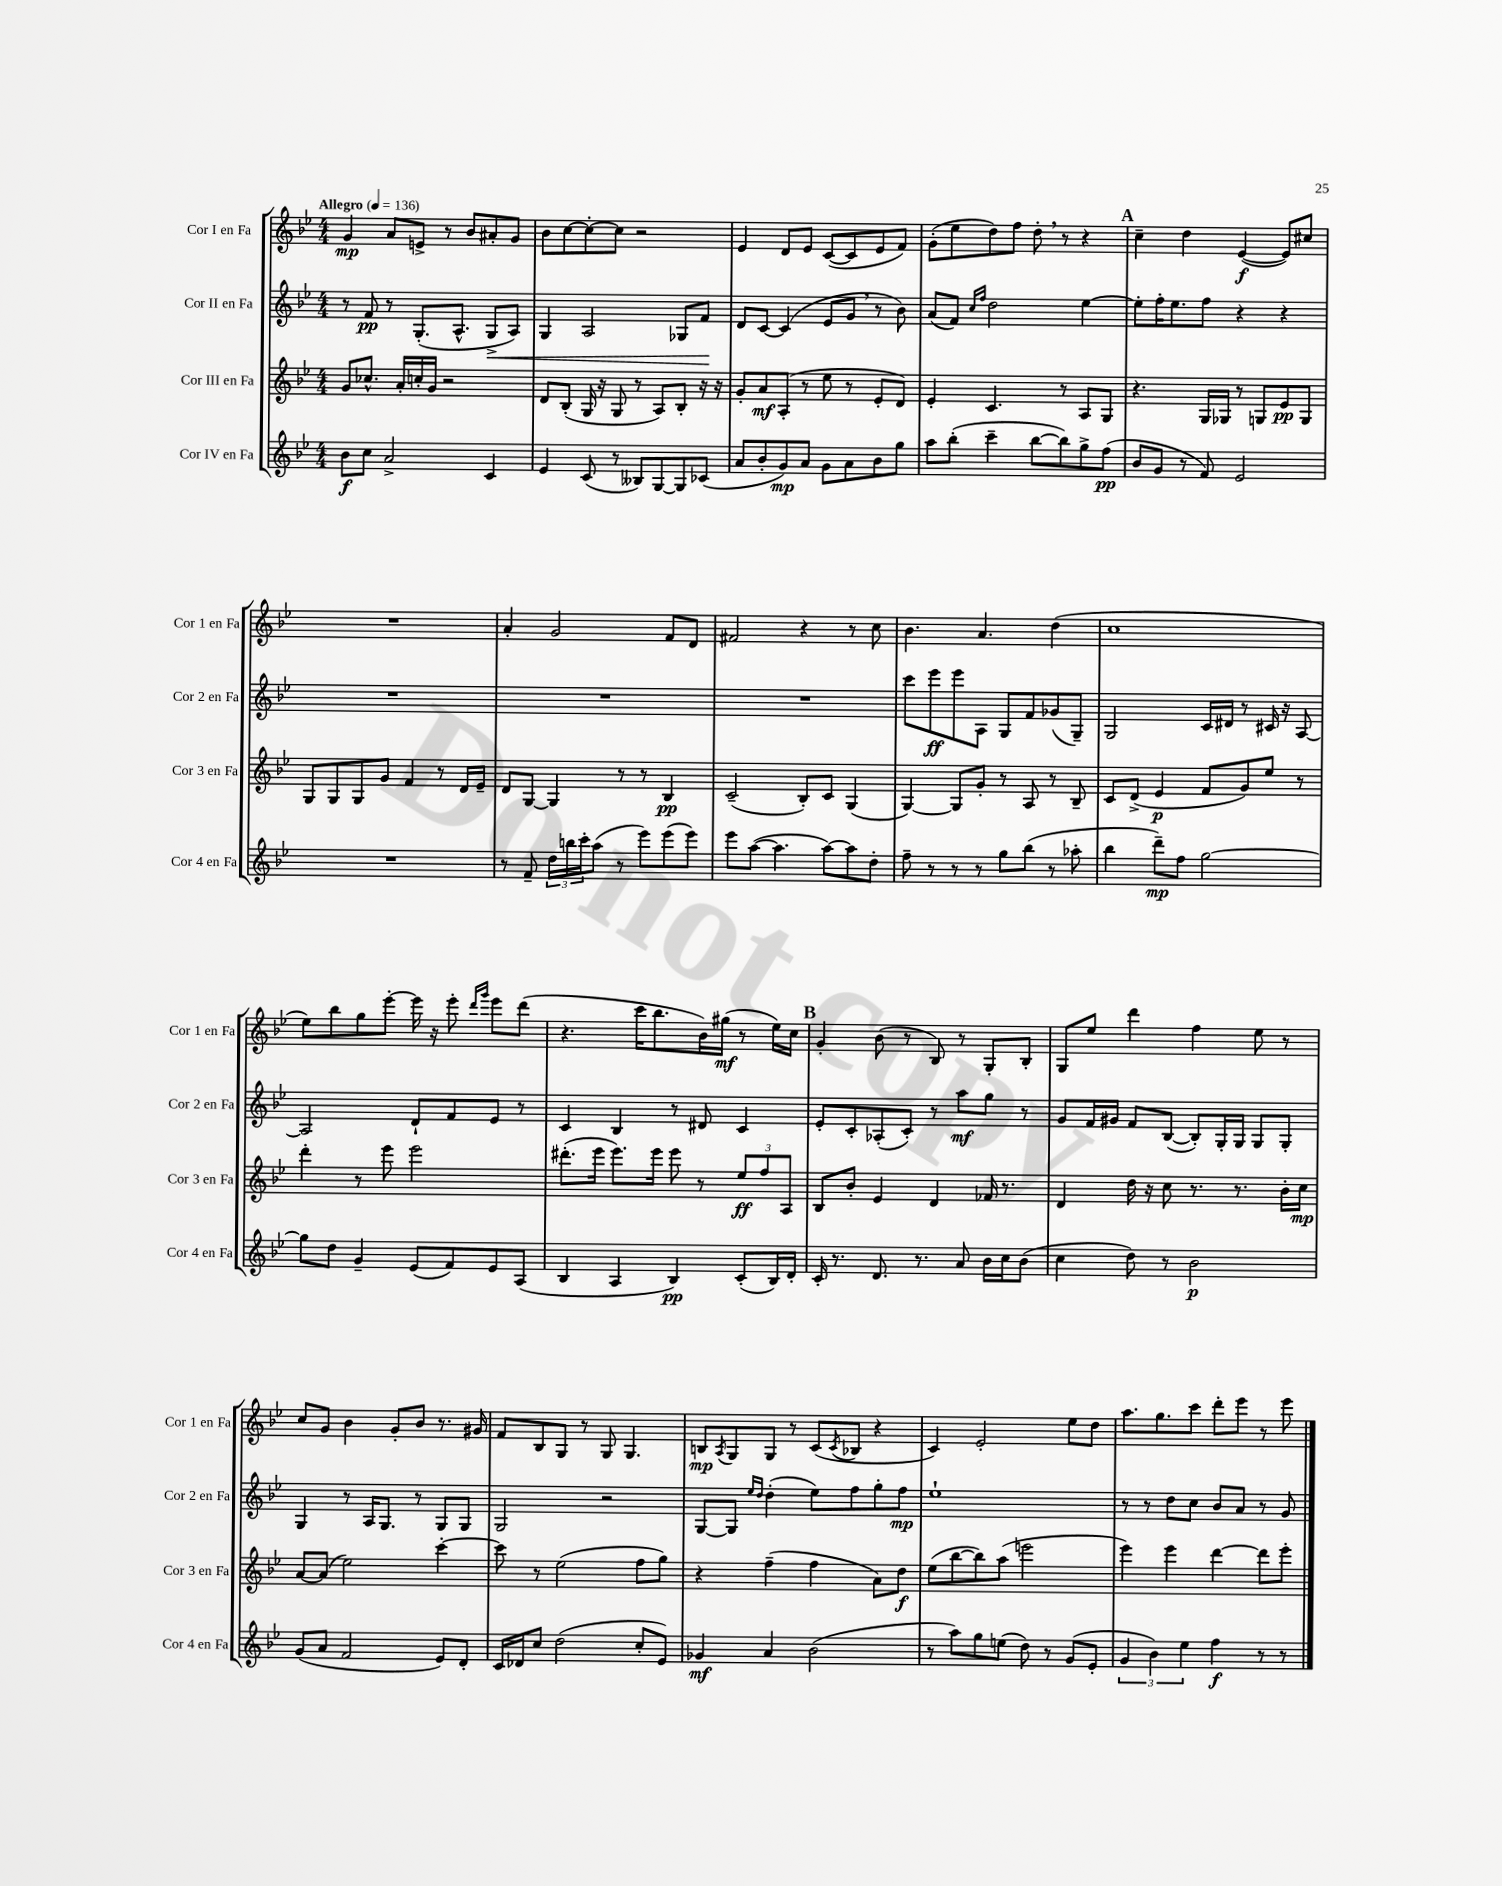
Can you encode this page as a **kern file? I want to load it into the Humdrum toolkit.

**kern	**kern	**kern	**kern
*staff4	*staff3	*staff2	*staff1
*clefG2	*clefG2	*clefG2	*clefG2
*k[b-e-]	*k[b-e-]	*k[b-e-]	*k[b-e-]
*M4/4	*M4/4	*M4/4	*M4/4
*MM136	*MM136	*MM136	*MM136
8b-	8g	8r	4g
8cc	8.cc-^^	8f	.
2a^	.	8r	8a
.	16a'	.	.
.	16cc'	(8.G'	8e^
.	16g	.	.
.	2r	.	8r
.	.	8.A^^	.
.	.	.	8b-
4c	.	8G^	8a#'
.	.	8A)	8g
=	=	=	=
4e-	8d	4G	8b-
.	(8B-'	.	[8cc
(8c	16G	2A	8cc'_
.	16r	.	.
8r	8G	.	8cc]
8B--)	8r	.	2r
[8G	8A)	.	.
8G]	8B-'	8G-	.
(8c-	16r	8f	.
.	16r	.	.
=	=	=	=
8a	8g'	8d	4e-
8b-'	8a	[8c	.
8g)	(8A'	(4c]	8d
8a	8r	.	8e-
8g	8ee-	8e-	([8c
8a	8r	8g	8c]
8b-	8e-'	8r	8e-
8gg	8d)	8b-)	8f)
=	=	=	=
8aa	4e-'	(8a	(8g'
(8bb-'	.	8f)	8ee-
.	.	16qqcc	.
.	.	16qqff	.
4ccc~	4.c	2dd	8dd)
.	.	.	8ff
[8bb-	.	.	8dd'
8bb-])	8r	.	8r
8gg^	8A	[4ee-	4r
(8ff	8G	.	.
=	=	=	=
8b-	4.r	8ee-']	4cc~
8g	.	16ff'	.
.	.	8.ee-	.
8r	.	.	4dd
8f)	16G	8ff	.
.	16G-	.	.
2e-	8r	4r	([4e-
.	8G	.	.
.	8e-	4r	8e-])
.	8G	.	8cc#
=	=	=	=
1r	8G	1r	1r
.	8G	.	.
.	8G	.	.
.	8g	.	.
.	4f	.	.
.	8r	.	.
.	16d	.	.
.	16e-~	.	.
=	=	=	=
8r	8d	1r	4a'
8f~	[8G	.	.
24dd	4G]	.	2g
24bb	.	.	.
24ccc'	.	.	.
(8aa	.	.	.
8r	8r	.	.
8eee-)	8r	.	.
(8eee-	4B-	.	8f
8eee-)	.	.	8d
=	=	=	=
8eee-	(2c~	1r	2f#
([8aa	.	.	.
4.aa]	.	.	.
.	8B-')	.	4r
[8aa)	8c	.	.
8aa]	(4G	.	8r
8dd'	.	.	8cc
=	=	=	=
8ff~	[4G)	8ccc	4.b-
8r	.	8eee-	.
8r	8G]	8eee-	.
8r	8g'	8A	4.a
8gg	8r	8G	.
(8bb-	8A	8f	.
8r	8r	(8g-	(4dd
8aa-'	8B-~	8G~)	.
=	=	=	=
4bb-	8c	2G	1cc
.	(8d^	.	.
8ddd~)	4e-	.	.
8ff	.	.	.
[2gg	8f	16c	.
.	.	16d#	.
.	8g)	8r	.
.	8ee-	16c#	.
.	.	16r	.
.	8r	[8A	.
=	=	=	=
8gg]	4ddd'	2A]	8ee-)
8dd	.	.	8bb-
4g~	8r	.	8gg
.	8eee-	.	[8eee-'
(8e-	2eee-	8d`	16eee-]
.	.	.	16r
8f)	.	8f	8eee-'
.	.	.	16qqddd
.	.	.	16qqggg
8e-	.	8e-	8eee-
(8A	.	8r	(8ddd
=	=	=	=
4B-	(8.ddd#'	4c	4.r
.	16eee-	.	.
4A	8.eee-)	4B-	.
.	.	.	16ccc
.	16eee-	.	8.bb-
4B-)	8eee-	8r	.
.	8r	8d#	16b-)
.	.	.	(16gg#
(8c'	12ee-	4c	8r
.	12ff	.	.
16B-)	.	.	16ee-)
.	12A	.	.
16d'	.	.	16cc
=	=	=	=
16c'	8B-	8e-'	4g'
8.r	.	.	.
.	8b-'	8c'	.
8.d	4e-	(8A-'	(8b-
.	.	8c')	8r
8.r	.	.	.
.	4d	8r	8B-)
8a	.	8aa	8r
16b-	16f-	8gg	8G'
16cc	8.r	.	.
(8b-	.	8r	8B-'
=	=	=	=
4cc	4d	8g	8G
.	.	16f	8ee-
.	.	16g#	.
8dd)	16dd	8f	4ddd
.	16r	.	.
8r	8cc	([8B-	.
2b-	8.r	8B-'])	4ff
.	.	16G'	.
.	8.r	16G	.
.	.	8G	8ee-
.	16b-'	8G'	8r
.	16cc	.	.
=	=	=	=
(8g	[8a	4G	8cc
8a	(8a]	.	8g
2f	2ee-)	8r	4b-
.	.	16A	.
.	.	8.G	.
.	.	.	8g'
.	.	8r	8b-
8e-)	[4ccc'	8G	8.r
8d'	.	8G	.
.	.	.	16g#
=	=	=	=
16c	8ccc]	2G	8f
16d-	.	.	.
8cc	8r	.	8B-
(2dd	(2ee-	.	8G
.	.	.	8r
.	.	2r	8G
.	.	.	4.G
8cc'	8ff	.	.
8e-)	8gg)	.	.
=	=	=	=
4g-	4r	[8G	8B
.	.	.	8qA
.	.	8G]	8G
.	.	16qqee-	.
.	.	16qqdd	.
4a	(4ff~	(4dd'	8G
.	.	.	8r
(2b-	4ff	8ee-)	(8c
.	.	.	8qc
.	.	8ff	8B-
.	8a)	8gg'	4r
.	8dd	8ff	.
=	=	=	=
8r	(8ee-	1ee-`	4c)
8aa)	[8bb-	.	.
8gg	8bb-])	.	2e-'
(8ee	(8aa	.	.
8dd)	2eee	.	.
8r	.	.	.
(8g	.	.	8ee-
8e-'	.	.	8dd
=	=	=	=
6g	4eee-)	8r	8.aa
.	.	8r	.
6b-)	.	.	.
.	.	.	8.gg
.	4eee-	8dd	.
6ee-	.	.	.
.	.	8cc	8ccc
4ff	[4ddd	8b-	8ddd'
.	.	8a	8eee-
8r	8ddd]	8r	8r
8r	8eee-'	8g	8eee-
==	==	==	==
*-	*-	*-	*-
